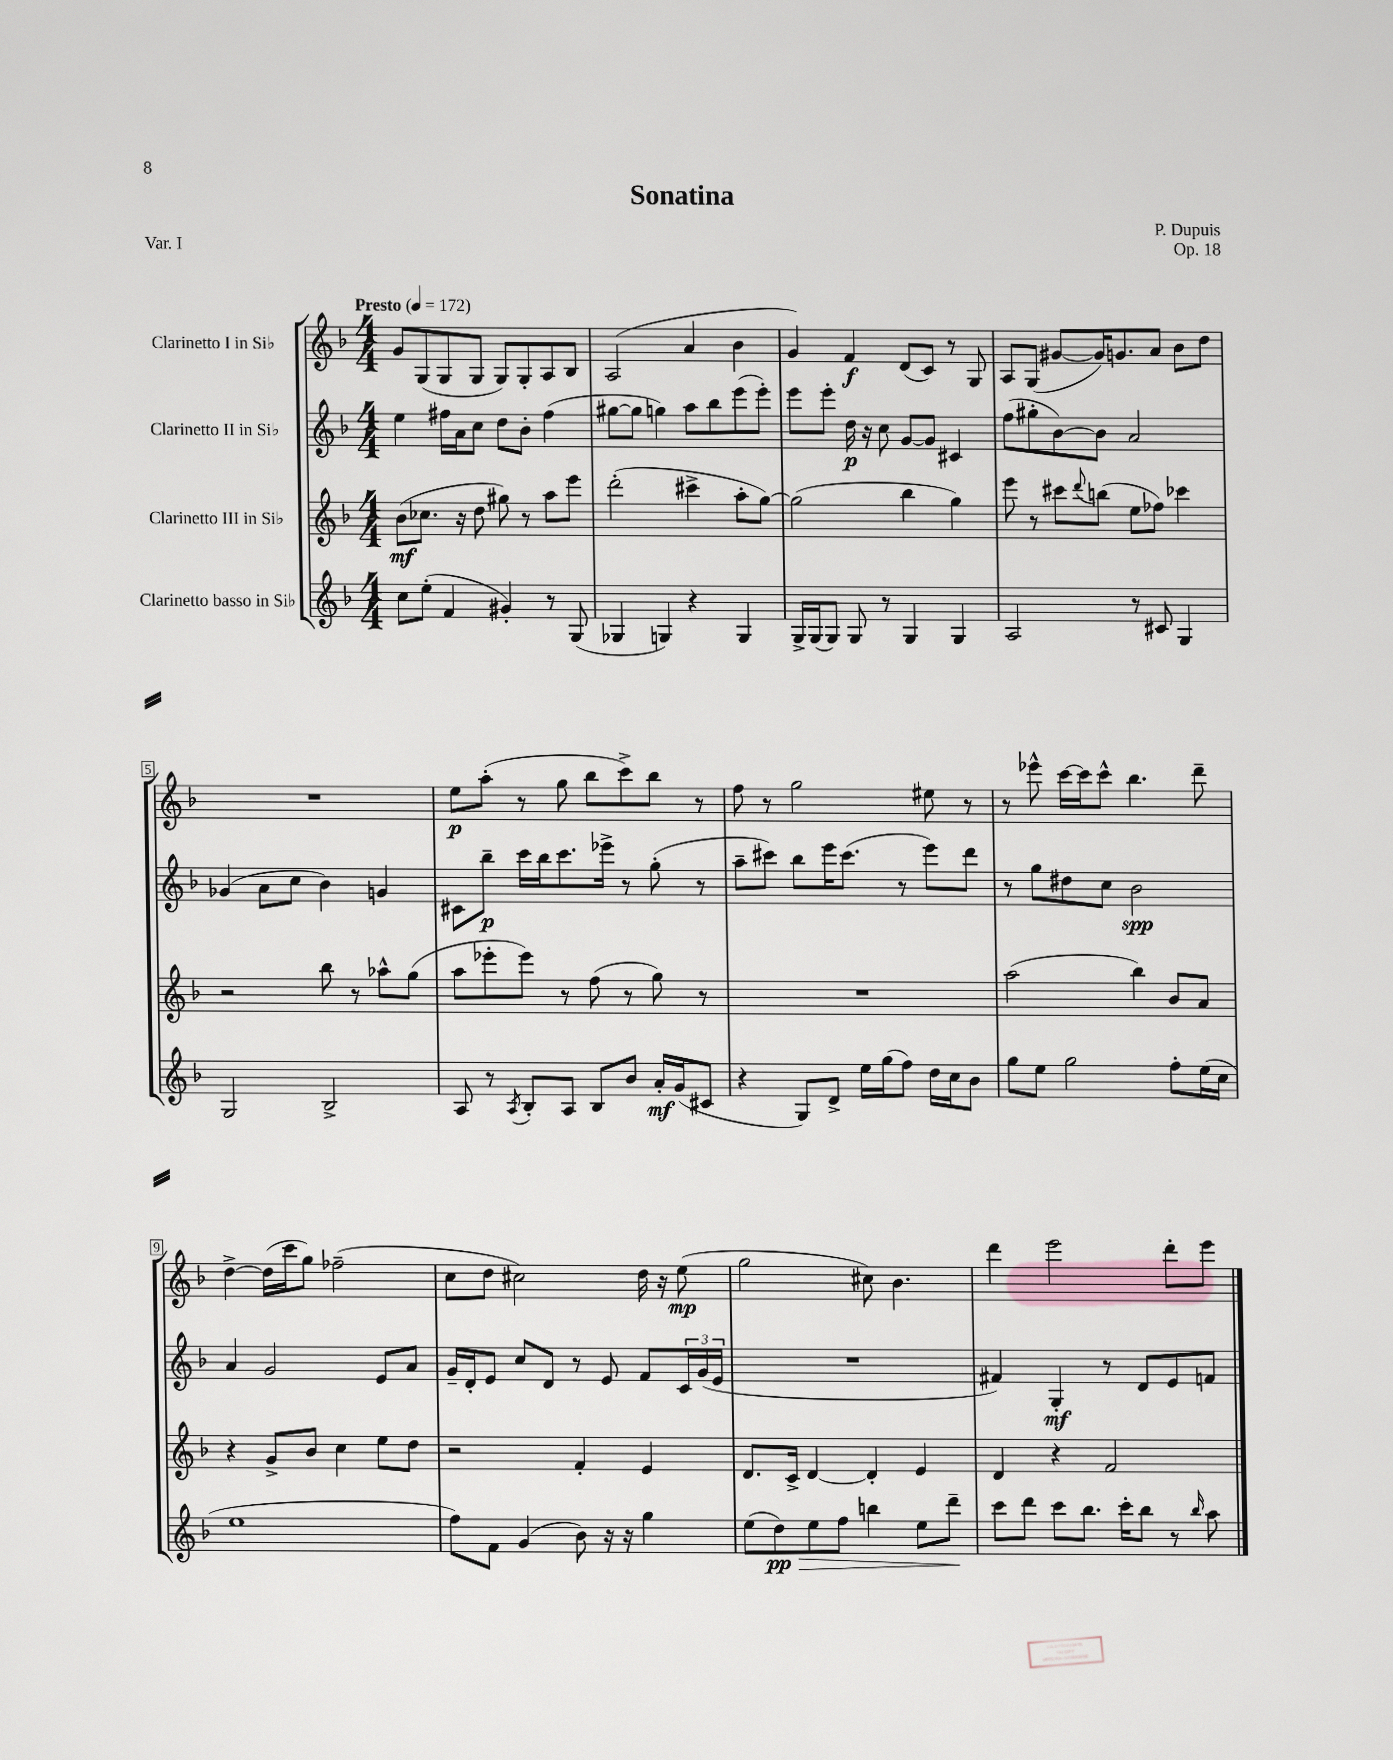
\header { title = "Sonatina" composer = "P. Dupuis" opus = "Op. 18" piece = "Var. I" }
<<
\new StaffGroup <<
\new Staff = "s0" \with { instrumentName = "Clarinetto I in Sib" } {
    \clef treble \key f \major \numericTimeSignature \time 4/4 \tempo "Presto" 4 = 172
    g'8 g8( g8 g8 g8) g8-. a8 bes8 |
    a2( a'4 bes'4 |
    g'4) f'4\f d'8( c'8) r8 g8 |
    a8 g8( gis'8~ gis'16) g'8. a'8 bes'8 d''8 |
    R1 |
    e''8\p a''8-.( r8 g''8 bes''8 c'''8->) bes''8 r8 |
    f''8 r8 g''2 eis''8 r8 |
    r8 ees'''8-^ c'''16~ c'''16 c'''8-^ bes''4. d'''8-- |
    d''4~-> d''16( c'''16 g''8) fes''2--( |
    c''8 d''8 cis''2) d''16 r16 e''8\mp( |
    g''2 cis''8) bes'4. |
    d'''4 e'''2 d'''8-. e'''8 \bar "|." |
}
\new Staff = "s1" \with { instrumentName = "Clarinetto II in Sib" } {
    \clef treble \key f \major \numericTimeSignature \time 4/4
    e''4 fis''16 a'16 c''8 d''8 bes'8-. fis''4( |
    gis''8~ gis''8 g''4) a''8 bes''8 e'''8( e'''8-.) |
    e'''8 e'''8-. d''16\p r16 c''8 g'8~ g'8 cis'4 |
    f''8( gis''8-. bes'8~) bes'8 a'2 |
    ges'4( a'8 c''8 bes'4) g'4 |
    cis'8 bes''8--\p c'''16 bes''16 c'''8. ees'''16-> r8 g''8-.( r8 |
    a''8-- cis'''8) bes''8 e'''16 cis'''8.( r8 e'''8) d'''8 |
    r8 g''8 dis''8 c''8 bes'2\spp |
    a'4 g'2 e'8 a'8 |
    g'16-- d'16-. e'8 c''8 d'8 r8 e'8 f'8 \tuplet 3/2 { c'16 g'16( e'16 } |
    R1 |
    fis'4) g4-.\mf r8 d'8 e'8 f'8 \bar "|." |
}
\new Staff = "s2" \with { instrumentName = "Clarinetto III in Sib" } {
    \clef treble \key f \major \numericTimeSignature \time 4/4
    bes'8\mf( ces''8. r16 d''8 gis''8) r8 a''8 e'''8 |
    d'''2-.( cis'''4-> a''8-. g''8~) |
    g''2( bes''4 g''4) |
    e'''8 r8 cis'''8 \appoggiatura { d'''8 } b''8( e''8 fes''8) ces'''4 |
    r2 bes''8 r8 aes''8-^ g''8( |
    a''8 ees'''8-. ees'''8) r8 f''8( r8 g''8) r8 |
    R1 |
    a''2( bes''4) bes'8 a'8 |
    r4 g'8-> bes'8 c''4 e''8 d''8 |
    r2 f'4-. e'4 |
    d'8. c'16-> d'4~ d'4-. e'4 |
    d'4 r4 f'2 \bar "|." |
}
\new Staff = "s3" \with { instrumentName = "Clarinetto basso in Sib" } {
    \clef treble \key f \major \numericTimeSignature \time 4/4
    c''8 e''8-.( f'4 gis'4-.) r8 g8( |
    ges4 g4) r4 g4 |
    g16-> g16( g8) g8 r8 g4 g4 |
    a2 r8 cis'8 g4 |
    g2 bes2-> |
    a8 r8 \acciaccatura { a8 } bes8-. a8 bes8 bes'8 a'16-.\mf g'16( cis'8 |
    r4 g8) d'8-> e''16 g''16( f''8) d''16 c''16 bes'8 |
    g''8 e''8 g''2 f''8-. e''16( c''16 |
    e''1 |
    f''8) f'8 g'4( bes'8) r16 r16 g''4 |
    e''8( d''8\pp\>) e''8 f''8 b''4 e''8 d'''8--\! |
    c'''8 d'''8 c'''8 bes''8. c'''16-. bes''8 r8 \grace { bes''16 } a''8 \bar "|." |
}
>>
>>
\layout { \context { \Score \override BarNumber.stencil = #(make-stencil-boxer 0.1 0.3 ly:text-interface::print) } }
